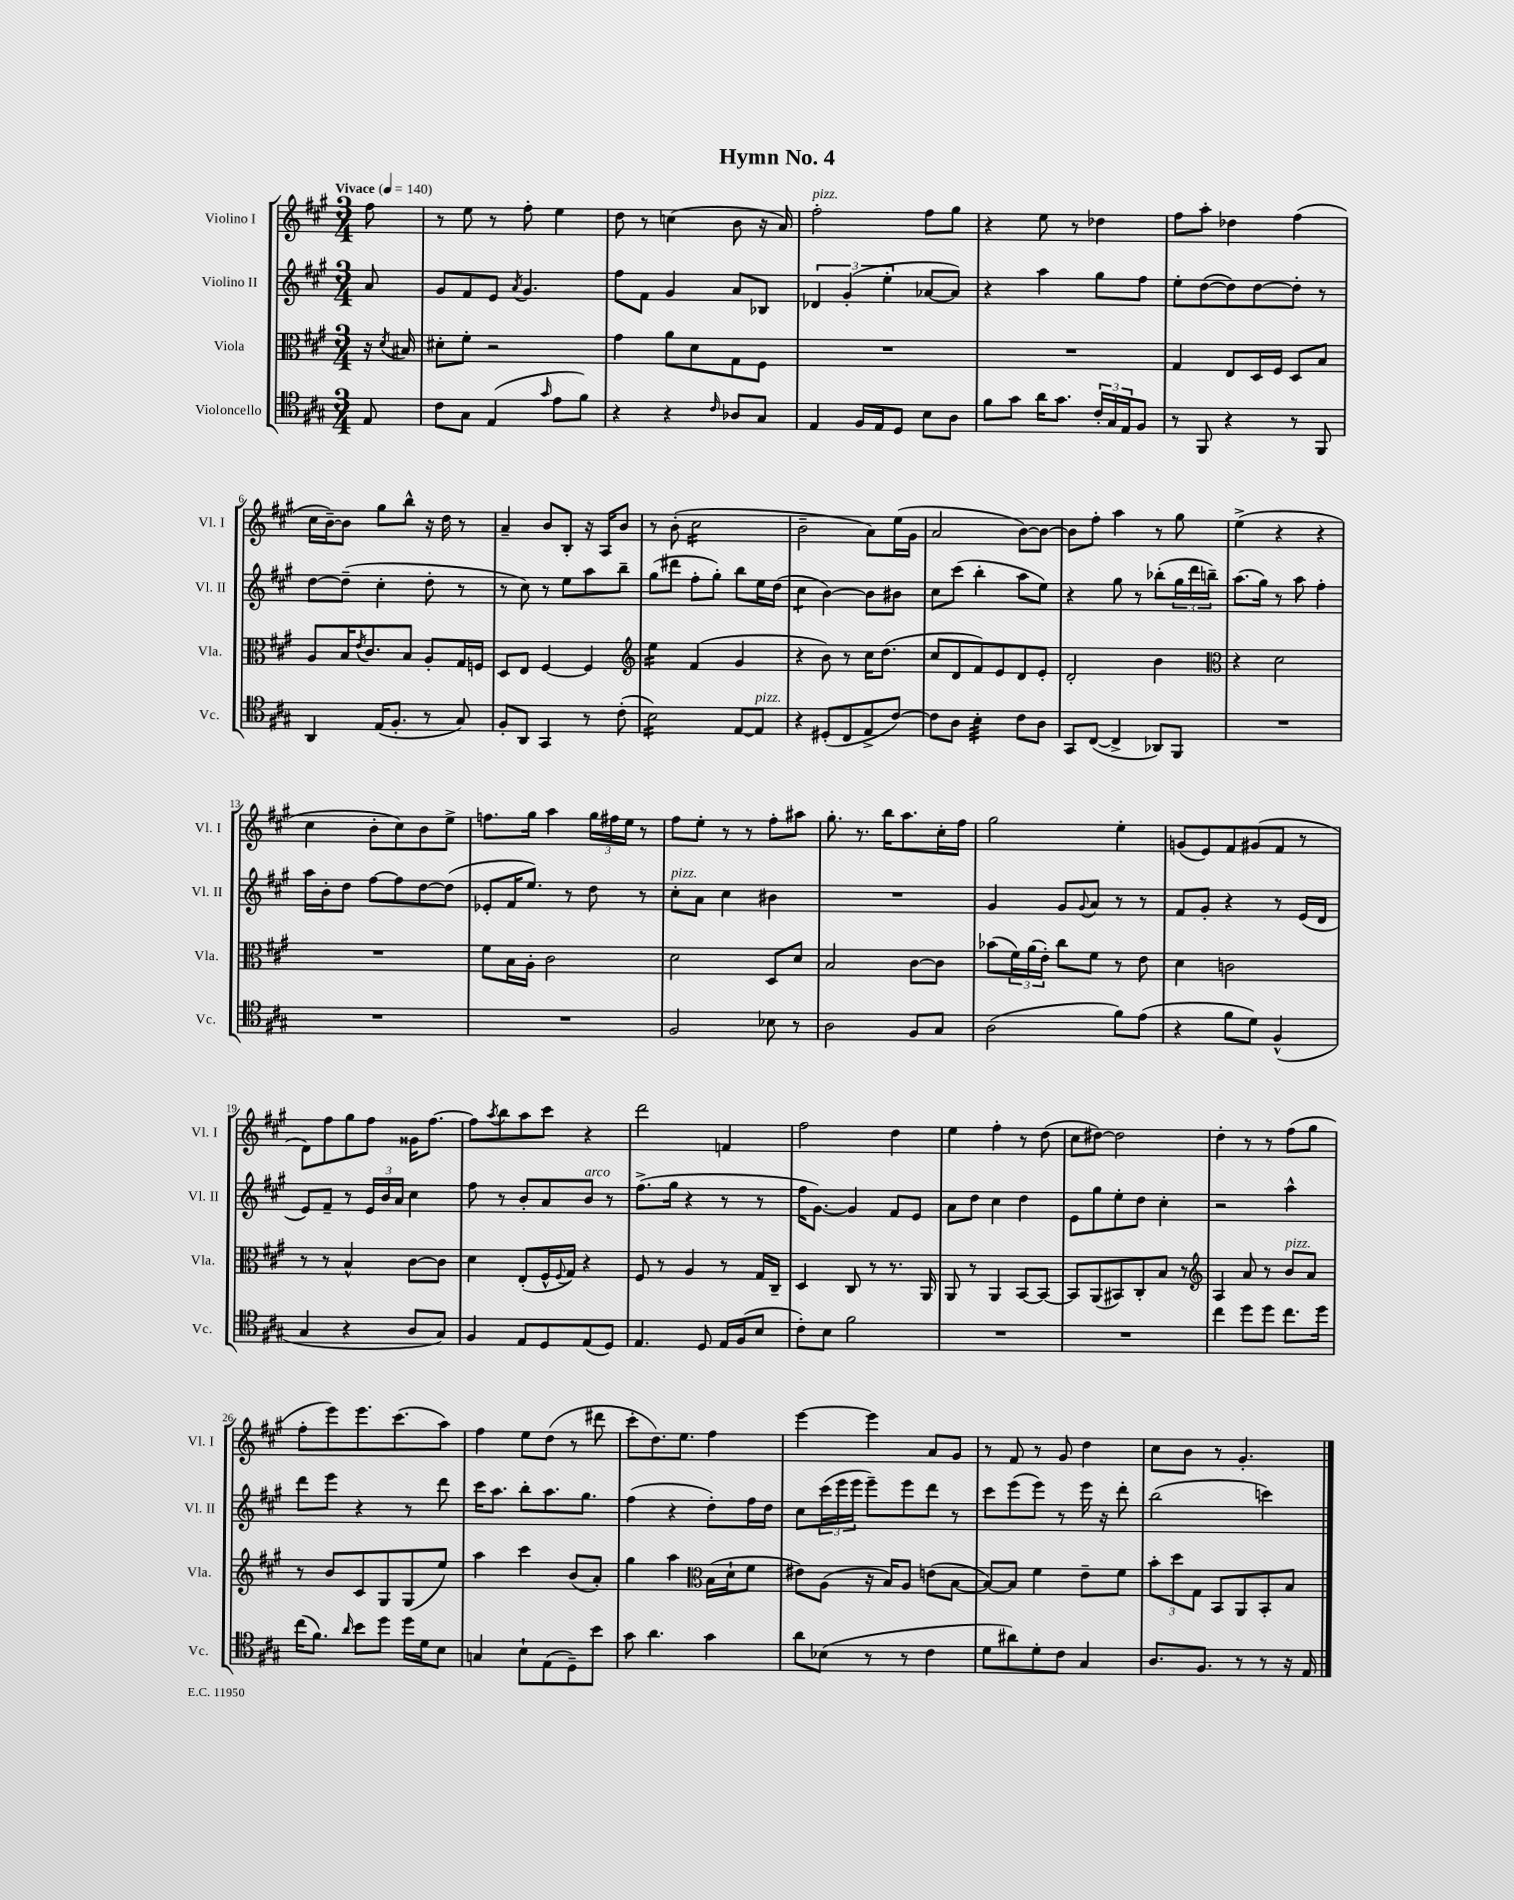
\header { title = "Hymn No. 4" }
<<
\new StaffGroup <<
\new Staff = "s0" \with { instrumentName = "Violino I" shortInstrumentName = "Vl. I" } {
    \clef treble \key a \major \numericTimeSignature \time 3/4 \partial 8 \tempo "Vivace" 4 = 140
    fis''8 |
    r8 e''8 r8 fis''8-. e''4 |
    d''8 r8 c''4( b'8 r16 a'16) |
    fis''2-.^\markup { \italic "pizz." } fis''8 gis''8 |
    r4 e''8 r8 des''4 |
    fis''8 a''8-. des''4 fis''4( |
    cis''16 b'16~--) b'8 gis''8 b''8-^ r16 d''16 r8 |
    a'4-- b'8 b8-. r16 a16 b'8 |
    r8 b'8-.( cis''2:16 |
    b'2-- a'8) e''16( gis'16 |
    a'2 b'8~) b'8~ |
    b'8 fis''8-. a''4 r8 gis''8 |
    e''4->( r4 r4 |
    cis''4 b'8-. cis''8) b'8 e''8-> |
    f''8. gis''16 a''4 \tuplet 3/2 { gis''16 fis''16 e''16 } r8 |
    fis''8 e''8-. r8 r8 fis''8-. ais''8 |
    gis''8.-. r8. b''16 a''8. cis''16-. fis''16 |
    gis''2 e''4-. |
    g'8( e'8) fis'8 gis'8( fis'8 r8 |
    d'8) fis''8 gis''8 fis''8 gisis'16 fis''8.~ |
    fis''8 \acciaccatura { a''8 } b''8 a''8 cis'''8 r4 |
    d'''2 f'4 |
    fis''2 d''4 |
    e''4 fis''4-. r8 d''8( |
    cis''8 dis''8~) dis''2 |
    d''4-. r8 r8 fis''8( gis''8 |
    fis''8-. e'''8) e'''8. cis'''8.( a''8) |
    fis''4 e''8 d''8( r8 dis'''8 |
    cis'''8-. d''8.) e''8. fis''4 |
    e'''4~ e'''4 a'8 gis'8 |
    r8 fis'8 r8 gis'8 d''4 |
    cis''8 b'8 r8 gis'4.-. \bar "|." |
}
\new Staff = "s1" \with { instrumentName = "Violino II" shortInstrumentName = "Vl. II" } {
    \clef treble \key a \major \numericTimeSignature \time 3/4 \partial 8
    a'8 |
    gis'8 fis'8 e'8 \acciaccatura { a'8 } gis'4. |
    fis''8 fis'8 gis'4 a'8 bes8 |
    \tuplet 3/2 { des'4 gis'4-.( e''4-. } aes'8~ aes'8) |
    r4 a''4 gis''8 fis''8 |
    e''8-. d''8~( d''8) d''8~ d''8-. r8 |
    d''8~ d''8--( cis''4-. d''8-. r8 |
    r8 cis''8) r8 e''8 a''8 b''8-- |
    gis''8( dis'''8 fis''8-. gis''8-.) b''8 e''16 d''16( |
    cis''4:8 b'4~) b'8 bis'8 |
    cis''8 cis'''8( b''4-. a''8 e''8) |
    r4 gis''8 r8 bes''8-.( \tuplet 3/2 { gis''16 d'''16 b''16--) } |
    a''8.( gis''16) r8 a''8 fis''4-. |
    a''16 b'16-. d''8 fis''8~ fis''8 d''8~ d''8( |
    ees'8-. fis'16 e''8.) r8 d''8 r8 |
    cis''8-.^\markup { \italic "pizz." } a'8 cis''4 bis'4 |
    R2. |
    gis'4 gis'8 \appoggiatura { gis'8 } a'8 r8 r8 |
    fis'8 gis'8-. r4 r8 e'16( d'16 |
    e'8) fis'8-- r8 \tuplet 3/2 { e'16 b'16 a'16 } cis''4 |
    fis''8 r8 b'8-. a'8 b'8^\markup { \italic "arco" } r8 |
    fis''8.->( gis''16 r4 r8 r8 |
    fis''16 gis'8.~) gis'4 fis'8 e'8 |
    a'8 d''8 cis''4 d''4 |
    e'8 gis''8 e''8-. d''8 cis''4-. |
    r2 a''4-^ |
    d'''8 e'''8 r4 r8 d'''8 |
    cis'''16 a''8. b''8-. a''8. gis''8. |
    fis''4( r4 d''8-.) fis''16 d''16 |
    cis''8 \tuplet 3/2 { cis'''16( e'''16 e'''16 } e'''8--) e'''8 d'''8 r8 |
    cis'''8 e'''8( e'''8) r8 e'''16 r16 d'''8-. |
    b''2( c'''4) \bar "|." |
}
\new Staff = "s2" \with { instrumentName = "Viola" shortInstrumentName = "Vla." } {
    \clef alto \key a \major \numericTimeSignature \time 3/4 \partial 8
    r16 \acciaccatura { d'8 } bis16 |
    dis'8-. fis'8-. r2 |
    gis'4 a'8 d'8 gis8 fis8 |
    R2. |
    R2. |
    gis4 e8 d16 fis16 d8 b8 |
    a8 b16 \acciaccatura { e'8 } cis'8. b8 a8-. gis16 f16 |
    d8 e8 fis4~ fis4 |
    \clef treble e''4:16 fis'4( gis'4 |
    r4 b'8) r8 cis''16 d''8.( |
    cis''8 d'8 fis'8) e'8 d'8 e'8-. |
    d'2-. b'4 |
    \clef alto r4 d'2 |
    R2. |
    fis'8 b16 a16-. cis'2 |
    d'2 d8 d'8 |
    b2 cis'8~ cis'8 |
    bes'8( \tuplet 3/2 { fis'16) a'16( e'16-.) } cis''8 fis'8 r8 e'8 |
    d'4 c'2 |
    r8 r8 b4-^ cis'8~ cis'8 |
    d'4 e8-.( fis16-^ \appoggiatura { fis8 } gis16) r4 |
    fis8 r8 a4 r8 gis16 cis16-- |
    d4 cis8 r8 r8. a,16 |
    a,8 r8 a,4 b,8~ b,8~ |
    b,8 a,8( bis,8) cis8-. b8 r8 |
    \clef treble a4 a'8 r8 b'8^\markup { \italic "pizz." } a'8 |
    r8 b'8 cis'8 gis8 gis8( e''8) |
    a''4 cis'''4 b'8( a'8-.) |
    gis''4 a''4 \clef alto b16( d'16-! fis'8 |
    eis'8) a8( r16 b16) a8 e'8( b8~ |
    b8~) b8 fis'4 e'8-- fis'8 |
    \tuplet 3/2 { b'8-. d''8 gis8 } b,8 a,8 b,8-. b8 \bar "|." |
}
\new Staff = "s3" \with { instrumentName = "Violoncello" shortInstrumentName = "Vc." } {
    \clef tenor \key a \major \numericTimeSignature \time 3/4 \partial 8
    e8 |
    cis'8 gis8 e4( \grace { gis'16 } e'8 fis'8) |
    r4 r4 \grace { cis'16 } aes8 gis8 |
    e4 fis16 e16 d8 b8 a8 |
    fis'8 gis'8 a'16 gis'8. \tuplet 3/2 { cis'16-. gis16 e16 } fis8 |
    r8 fis,8 r4 r8 fis,8 |
    a,4 e16( fis8.-. r8 gis8) |
    fis8-. a,8 gis,4 r8 cis'8-.( |
    b2:16) e8~ e8^\markup { \italic "pizz." } |
    r4 dis8-.( cis8 e8-> cis'8~) |
    cis'8 a8 b4:32-. cis'8 a8 |
    gis,8 cis8~( cis4-> aes,8) fis,8 |
    R2. |
    R2. |
    R2. |
    fis2 bes8 r8 |
    a2 fis8 gis8 |
    a2( fis'8) e'8( |
    r4 fis'8 d'8) fis4-^( |
    gis4 r4 a8 gis8) |
    fis4 e8 d8 e8( d8) |
    e4. d8 e16 fis16( b8 |
    cis'8-.) b8 fis'2 |
    R2. |
    R2. |
    cis''4 d''8 d''8 cis''8. d''16 |
    cis''16( fis'8.) \grace { a'16 } b'8 d''8 d''16 d'16 b8 |
    g4 b8-! e8( d8--) b'8 |
    gis'8 a'4. gis'4 |
    a'8 bes8( r8 r8 cis'4 |
    d'8 ais'8) d'8-. cis'8 gis4 |
    a8. fis8. r8 r8 r16 e16 \bar "|." |
}
>>
>>
